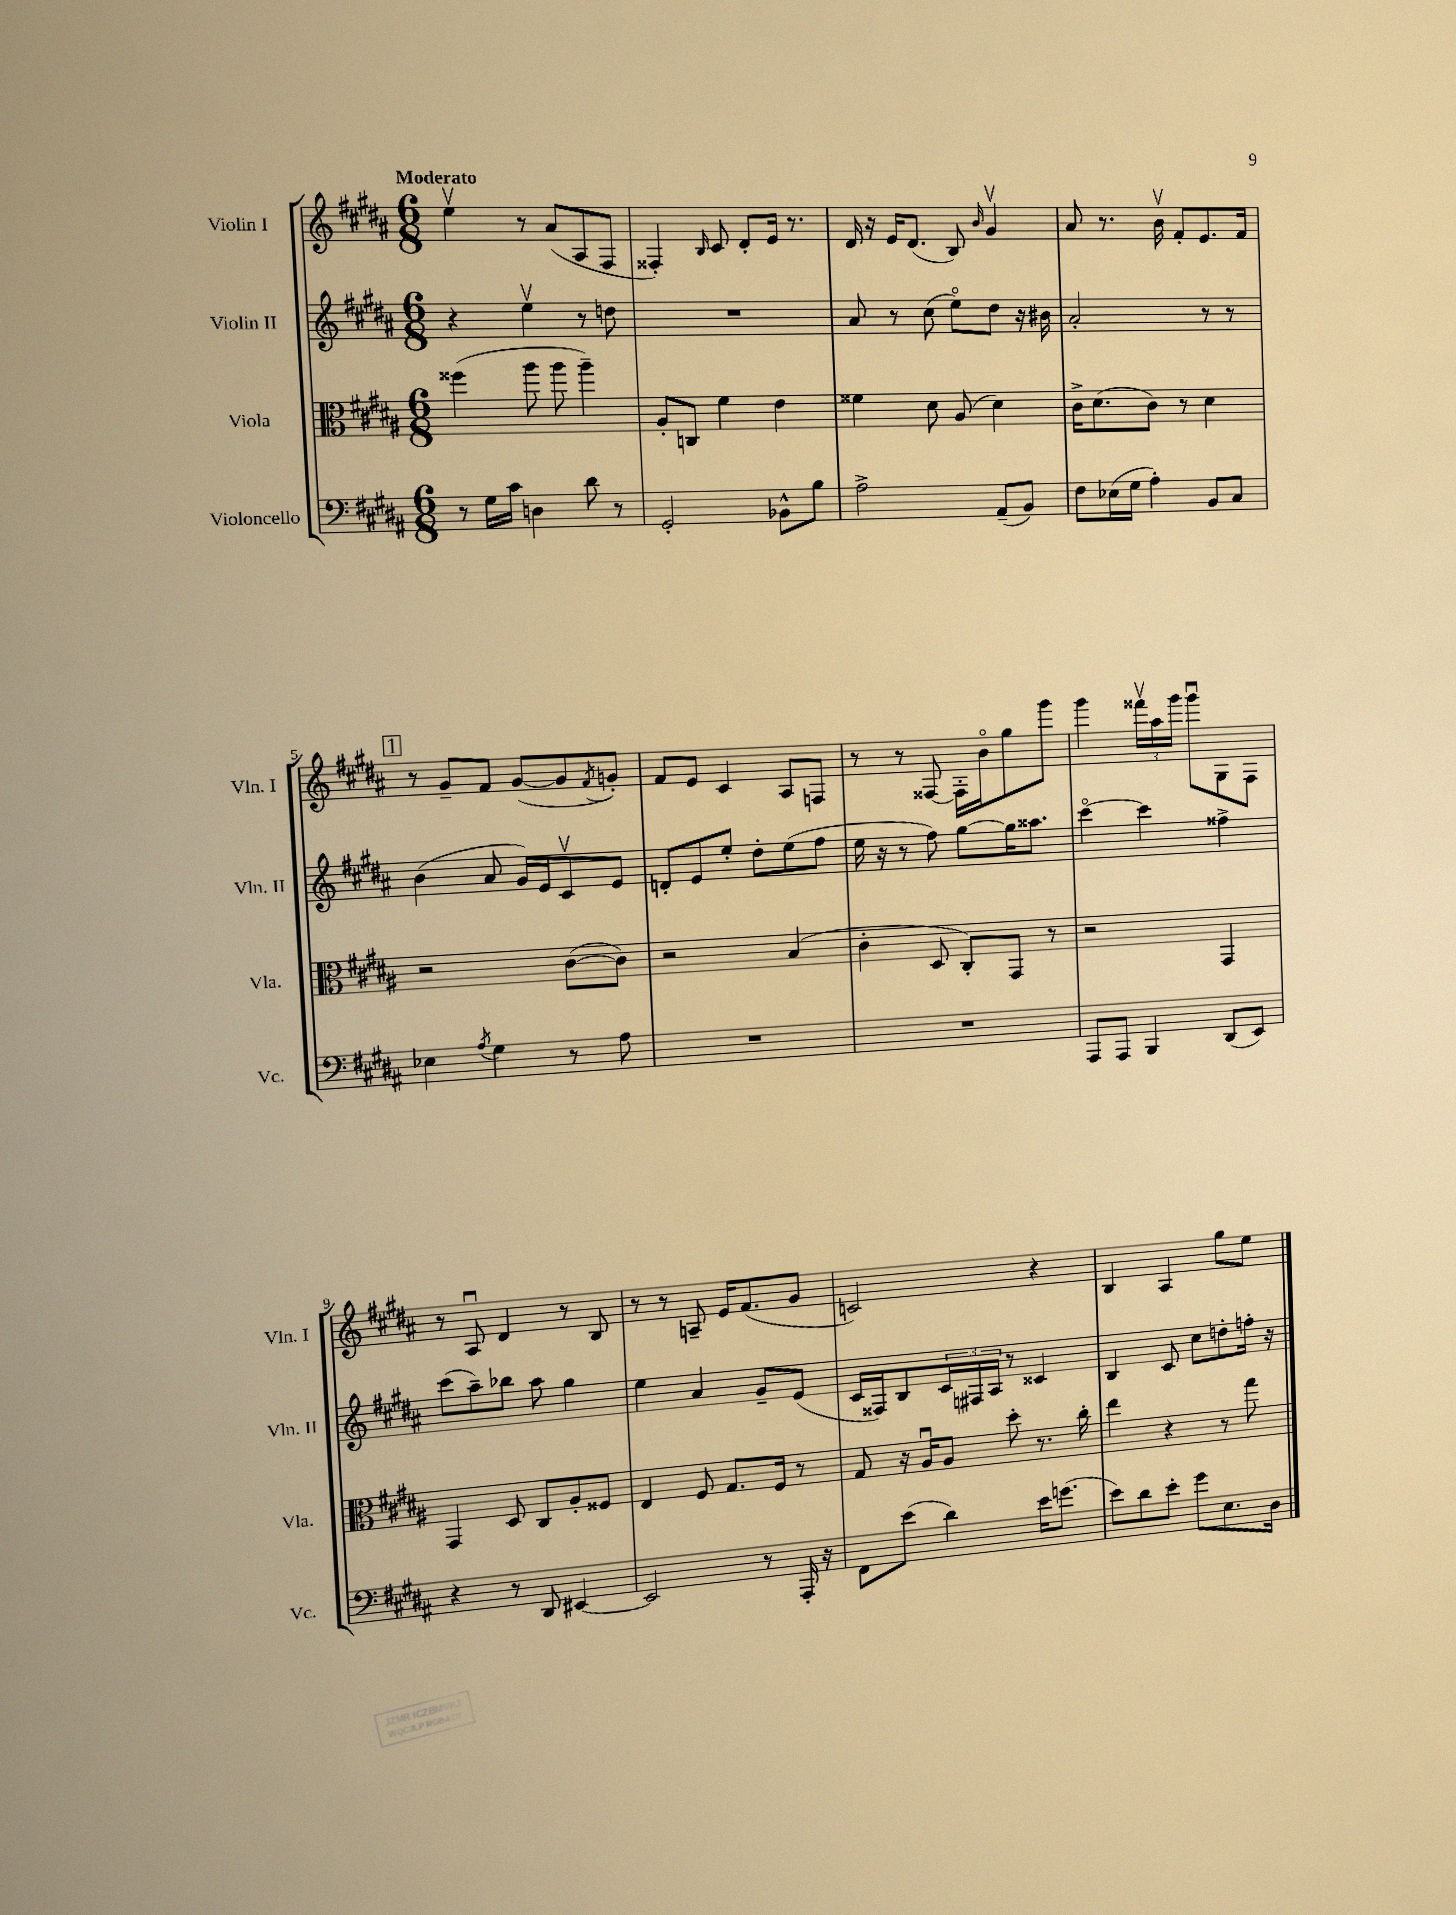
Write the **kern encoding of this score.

**kern	**kern	**kern	**kern
*staff4	*staff3	*staff2	*staff1
*clefF4	*clefC3	*clefG2	*clefG2
*k[f#c#g#d#a#]	*k[f#c#g#d#a#]	*k[f#c#g#d#a#]	*k[f#c#g#d#a#]
*M6/8	*M6/8	*M6/8	*M6/8
8r	(4ff##	4r	4eev
16G#	.	.	.
16c#	.	.	.
4D	8aa#	4eev	8r
.	8aa#	.	(8a#
8d#	4aa#~)	8r	8A#
8r	.	8dd	8F#
=	=	=	=
2GG#'	8A#'	2.r	4F##')
.	8C	.	.
.	.	.	16qqB
.	4f#	.	8c#
.	.	.	8d#'
8BB-^^	4e	.	16e
.	.	.	8.r
8B	.	.	.
=	=	=	=
2A#^	4f##	8a#	16d#
.	.	.	16r
.	.	8r	16e
.	.	.	(8.d#
.	8d#	(8cc#	.
.	(8A#	8eeo)	8B)
.	.	.	16qqb
(8AA#~	4d#)	8dd#	4g#v
8BB)	.	16r	.
.	.	16b#	.
=	=	=	=
8F#	16c#^	2a#'	8a#
.	(8.d#	.	.
(16E-	.	.	8.r
16G#	.	.	.
4A#')	8c#)	.	.
.	.	.	16bv
.	8r	.	8f#'
8BB	4d#	8r	8.e
8C#	.	8r	.
.	.	.	16f#
=	=	=	=
4E-	2r	(4b	8r
.	.	.	8g#~
8qA#	.	.	.
4G#	.	8a#	8f#
.	.	16g#)	([8g#
.	.	16e	.
8r	([8c#	8c#v	8g#]
.	.	.	8qf#
8A#	8c#])	8e	8g')
=	=	=	=
2.r	2r	8d'	8f#
.	.	8e	8e
.	.	8ee'	4c#
.	.	8dd#'	.
.	(4B	(8ee	8A#
.	.	8ff#	8F
=	=	=	=
2.r	4c#'	16ee	8r
.	.	16r	.
.	.	8r	8r
.	8D#	8ff#)	[8F##
.	8C#')	[8gg#	16F##']
.	.	.	16bo
.	8GG#	16gg#]	8gg#
.	.	8.aa##	.
.	8r	.	8ggg#
=	=	=	=
8AAA#	2r	[4ccc#o	4ggg#
8AAA#	.	.	.
4BBB	.	4ccc#]	24fff##v
.	.	.	24aa#
.	.	.	24ggg#
.	.	.	8ggg#u
(8DD#	4GG#	4ff##^	8G#
8EE)	.	.	8F#
=	=	=	=
4r	4GG#	(8ccc#	8r
.	.	8aa#~)	8A#u
8r	8D#	8bb-	4d#
8DD#	8C#	8aa#	.
[4EE#	8A#'	4gg#	8r
.	8F##	.	8B
=	=	=	=
2EE#]	4E	4ee	8r
.	.	.	8r
.	8F#	4a#	8A~
.	8.G#	.	16e
.	.	.	(8.f#
8r	.	8g#~	.
.	16F#	.	.
16AAA#'	8r	(8e	8g#
16r	.	.	.
=	=	=	=
8FF#	8G#	16c#	2c)
.	.	16F##)	.
(8e	16r	8B	.
.	16A#u	.	.
4d#)	8A#	24c#	.
.	.	24F#	.
.	.	24A#	.
.	8dd#'	8r	.
16e	8.r	4c##	4r
(8.g	.	.	.
.	16cc#'	.	.
=	=	=	=
8e)	4ee	4B	4B
8d#	.	.	.
8e'	4r	8c#	4A#
8g#	.	8cc#	.
8.E	8r	8dd'	8gg#
.	8gg#	16ff'	8ee
16D#	.	16r	.
==	==	==	==
*-	*-	*-	*-
